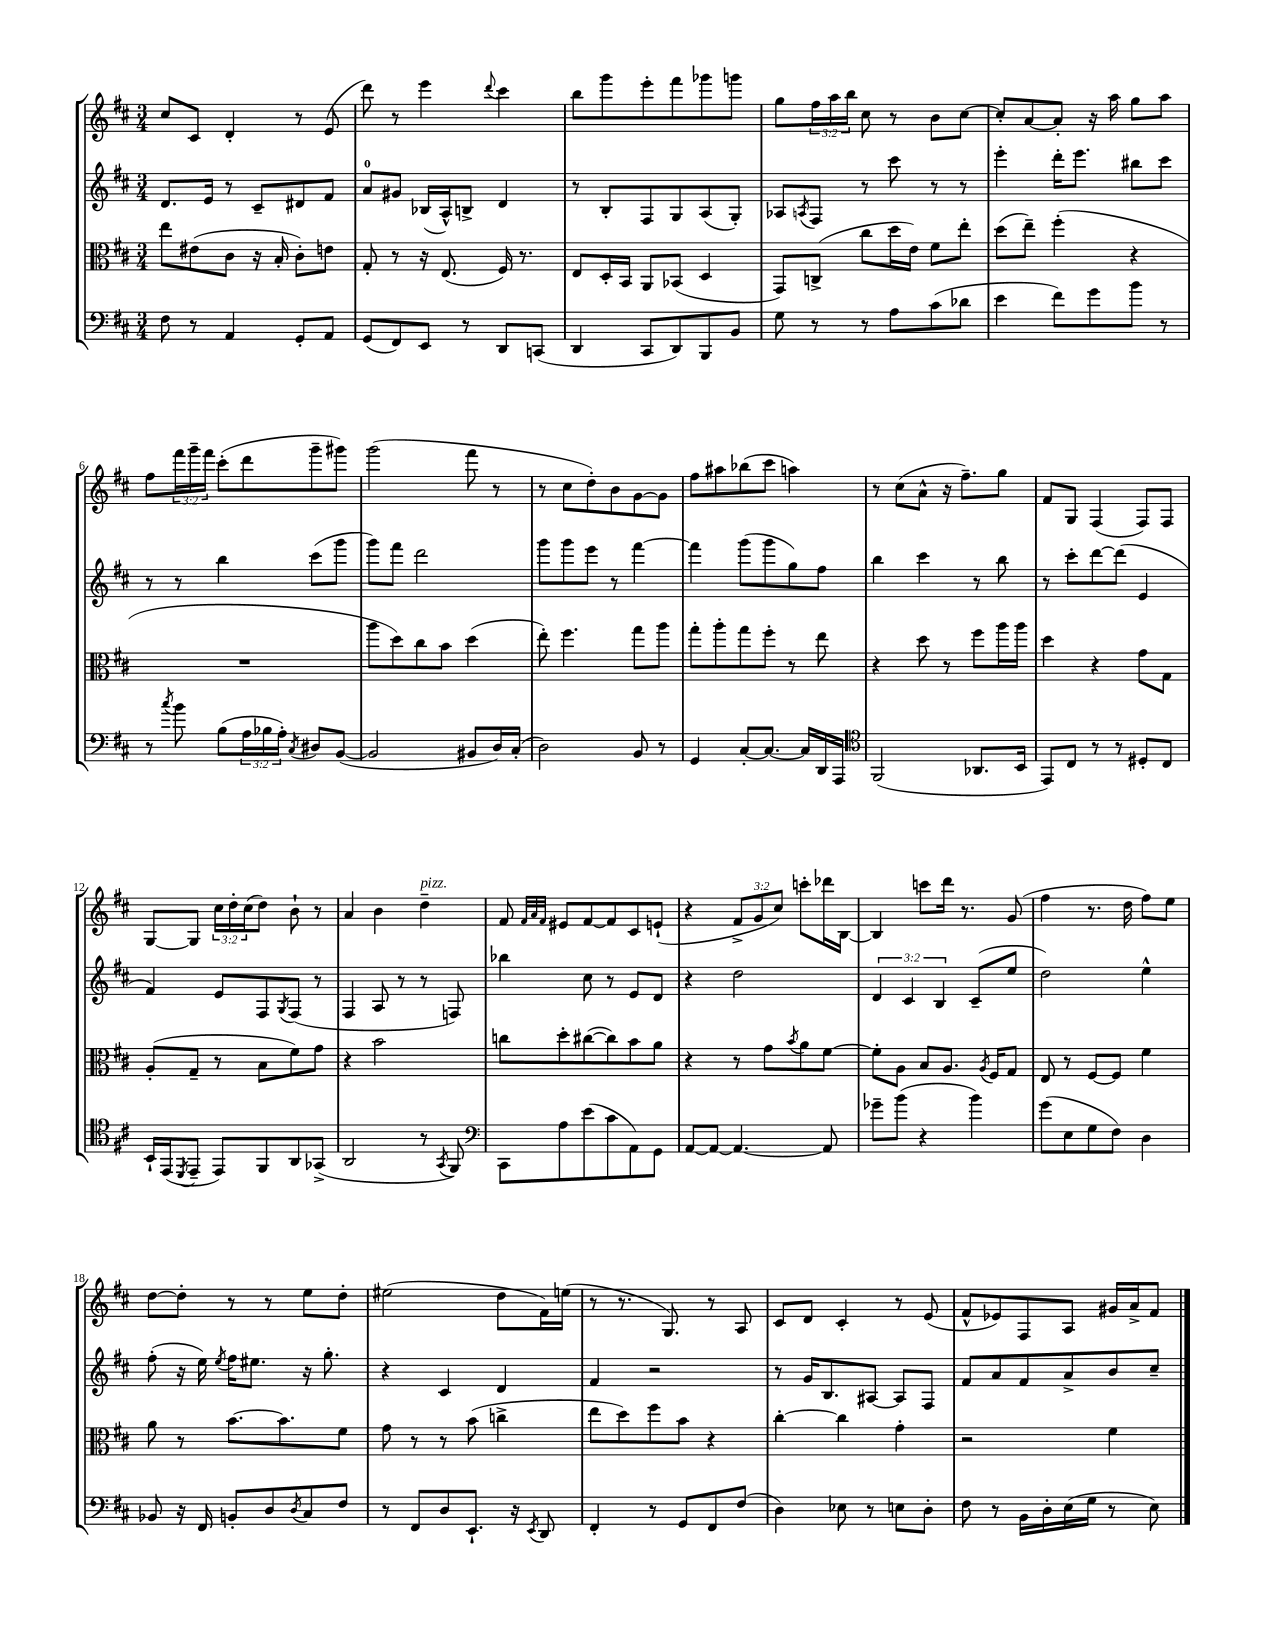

**kern	**kern	**kern	**kern
*staff4	*staff3	*staff2	*staff1
*clefF4	*clefC3	*clefG2	*clefG2
*k[f#c#]	*k[f#c#]	*k[f#c#]	*k[f#c#]
*M3/4	*M3/4	*M3/4	*M3/4
8F#	8ee	8.d	8cc#
8r	(8e#	.	8c#
.	.	16e	.
4AA	8c#	8r	4d'
.	16r	8c#~	.
.	16B'	.	.
8GG'	8c#')	8d#	8r
8AA	8e	8f#	(8e
=	=	=	=
(8GG	8G'	8a	8ddd)
8FF#)	8r	8g#	8r
8EE	16r	(16B-	4eee
.	(8.E	16A^^)	.
8r	.	8B^	.
.	.	.	8qqddd
8DD	16F#)	4d	4ccc#
.	8.r	.	.
(8CC	.	.	.
=	=	=	=
4DD	8E	8r	8bb
.	16D'	8B'	8ggg
.	16BB	.	.
8CC#	8AA	8F#	8eee'
8DD)	(8BB-	8G	8fff#
8BBB	4D	(8A	8ggg-
8BB	.	8G')	8ggg
=	=	=	=
8G	8GG)	8A-	8gg
.	.	8qA	.
8r	(8C^	8F#	24ff#
.	.	.	24aa
.	.	.	24bb
8r	8cc#	8r	8cc#
8A	16dd	8ccc#	8r
.	16e)	.	.
(8c#	8f#	8r	8b
8d-	8ee'	8r	[8cc#
=	=	=	=
4e	(8dd	4eee'	8cc#']
.	8ee~)	.	[8a
8f#)	(4ff#'	16ddd'	8a']
.	.	8.eee	.
8g	.	.	16r
.	.	.	16aa
8b	4r	8bb#	8gg
8r	.	8ccc#	8aa
=	=	=	=
8r	2.r	8r	8ff#
8qcc#	.	.	.
8b	.	8r	24fff#
.	.	.	24ggg~
.	.	.	24fff#
(8B	.	4bb	(8ccc#'
24A	.	.	8ddd
24B-	.	.	.
24A')	.	.	.
8qC#	.	.	.
8D#	.	(8ccc#	8ggg~
([8BB	.	8ggg	8ggg#)
=	=	=	=
2BB]	8aa	8ggg)	(2ggg
.	8dd)	8fff#	.
.	8cc#	2ddd	.
.	8b	.	.
8BB#	(4dd	.	8fff#
16D)	.	.	8r
(16C#'	.	.	.
=	=	=	=
2D)	8ee')	8ggg	8r
.	4.ff#	8ggg	8cc#
.	.	8eee	8dd')
.	.	8r	8b
8BB	8gg	[4fff#	[8g
8r	8aa	.	8g]
=	=	=	=
4GG	8gg'	4fff#]	8ff#
.	8aa'	.	8aa#
[8C#'	8gg	(8ggg	(8bb-
8.C#_	8ff#'	8ggg	8ccc#
.	8r	8gg)	4aa)
16C#]	.	.	.
16DD	8ee	8ff#	.
16AAA	.	.	.
=	=	=	=
*clefC4	*	*	*
(2FF#	4r	4bb	8r
.	.	.	(8cc#
.	8dd	4ccc#	8a^^
.	8r	.	16r
.	.	.	8.ff#~)
8.AA-	8ff#	8r	.
.	16aa	8bb	8gg
16BB	16aa	.	.
=	=	=	=
8EE)	4dd	8r	8f#
8C#	.	8ccc#'	8G
8r	4r	[8ddd	(4F#
8r	.	(8ddd]	.
8D#'	8g	4e	8F#)
8C#	8G	.	8F#
=	=	=	=
16BB`	(8A'	4f#)	[8G
(16EE	.	.	.
8qDD	.	.	.
8EE~	8G~	.	8G]
8EE)	8r	8e	24cc#
.	.	.	24dd'
.	.	.	(24cc#
8FF#	8B	8F#	8dd)
.	.	8qG	.
8AA	8f#)	(8F#	8b`
(8GG-^	8g	8r	8r
=	=	=	=
2AA	4r	4F#	4a
.	2b	8A	4b
.	.	8r	.
8r	.	8r	4dd~
8qGG	.	.	.
8FF#)	.	8F)	.
=	=	=	=
*clefF4	*	*	*
8CC#	8cc	4bb-	8f#
.	.	.	32qqf#
.	.	.	32qqa
.	.	.	32qqf#
8A	8dd'	.	8e#
(8e	([8cc#	8cc#	[8f#
8c#	8cc#])	8r	8f#]
8AA)	8b	8e	8c#
8GG	8a	8d	(8e`
=	=	=	=
[8AA	4r	4r	4r
8AA_	.	.	.
4.AA_	8r	2dd	12f#^
.	.	.	12g
.	8g	.	.
.	.	.	12cc#)
.	8qb	.	.
.	8a	.	8ccc'
8AA]	[8f#	.	16ddd-
.	.	.	[16B
=	=	=	=
8g-~	8f#']	6d	4B]
(8b	8A	.	.
.	.	6c#	.
4r	8B	.	8ccc
.	.	6B	.
.	8.A	.	16ddd
.	.	.	8.r
4b)	.	(8c#~	.
.	8qA	.	.
.	16F#	.	.
.	8G	8ee	(8g
=	=	=	=
(8g	8E	2dd)	4ff#
8E	8r	.	.
8G	[8F#	.	8.r
8F#)	8F#]	.	.
.	.	.	16dd
4D	4f#	4ee^^	8ff#)
.	.	.	8ee
=	=	=	=
8BB-	8a	(8ff#'	[8dd
16r	8r	16r	8dd']
16FF#	.	16ee)	.
.	.	8qee	.
8BB'	[8.b	16ff#	8r
.	.	8.ee#	.
8D	.	.	8r
.	8.b]	.	.
8qD	.	.	.
8C#	.	16r	8ee
.	.	8.gg'	.
8F#	8f#	.	8dd'
=	=	=	=
8r	8g	4r	(2ee#
8FF#	8r	.	.
8D	8r	4c#	.
8.EE`	(8b	.	.
.	4cc^	4d	8dd
16r	.	.	.
8qEE	.	.	.
8DD	.	.	16f#)
.	.	.	(16ee
=	=	=	=
4FF#'	8ee	4f#	8r
.	8dd)	.	8.r
8r	8ff#	2r	.
.	.	.	8.G)
8GG	8b	.	.
8FF#	4r	.	8r
(8F#	.	.	8A
=	=	=	=
4D)	[4cc#'	8r	8c#
.	.	16g	8d
.	.	8.B	.
8E-	4cc#]	.	4c#'
8r	.	[8A#	.
8E	4g'	8A#]	8r
8D'	.	8F#	(8e
=	=	=	=
8F#	2r	8f#	8f#^^
8r	.	8a	8e-)
16BB	.	8f#	8F#
16D'	.	.	.
(16E	.	8a^	8A
16G	.	.	.
8r	4f#	8b	16g#
.	.	.	16a^
8E)	.	8cc#~	8f#
==	==	==	==
*-	*-	*-	*-
